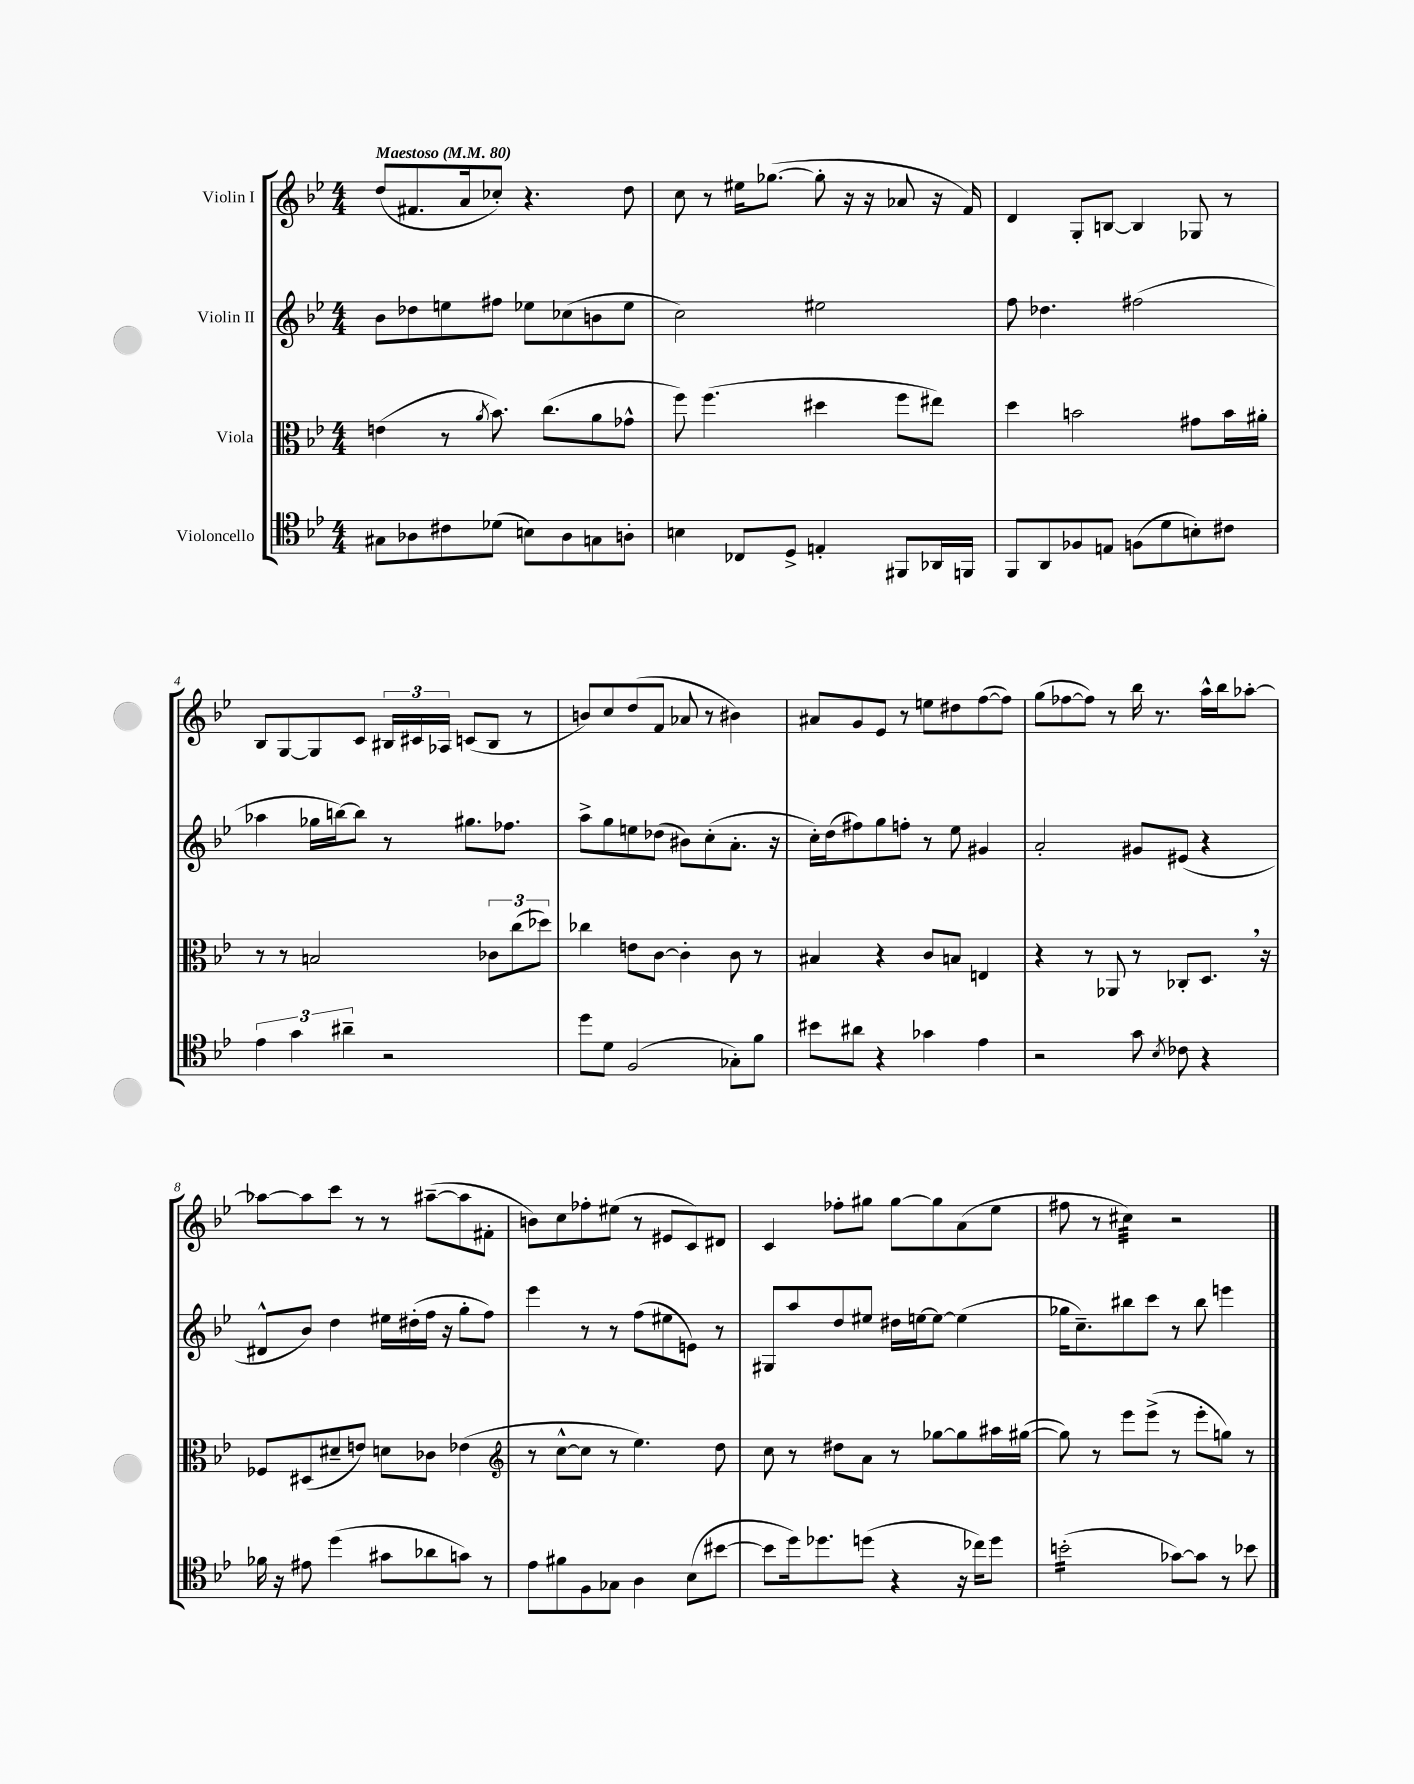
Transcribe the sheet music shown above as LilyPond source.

<<
\new StaffGroup <<
\new Staff = "s0" \with { instrumentName = "Violin I" } {
    \clef treble \key bes \major \numericTimeSignature \time 4/4 \tempo "Maestoso" 4 = 80
    \autoBeamOff d''8[( fis'8. a'16 ces''8]-.) r4. d''8 |
    c''8 r8 eis''16[ ges''8.]~( ges''8-. r16 r16 aes'8 r16 f'16) |
    d'4 g8[-. b8]~ b4 ges8 r8 |
    bes8[ g8~ g8 c'8] \tuplet 3/2 { bis16[ cis'16 aes16] } c'8[( bis8] r8 |
    b'8[) c''8 d''8( f'8] aes'8 r8 bis'4) |
    ais'8[ g'8 ees'8] r8 e''8[ dis''8 f''8~( f''8]) |
    g''8[( fes''8~ fes''8]) r8 bes''16 r8. a''16[-^ bes''16 aes''8]~-. |
    aes''8[~ aes''8 c'''8] r8 r8 ais''8[~--( ais''8 fis'8]-. |
    b'8[) c''8 fes''8-. eis''8]( r8 eis'8[ c'8) dis'8] |
    c'4 fes''8[-. gis''8] gis''8[~ gis''8 a'8( ees''8] |
    fis''8 r8 cis''4:32) r2 \bar "|." |
}
\new Staff = "s1" \with { instrumentName = "Violin II" } {
    \clef treble \key bes \major \numericTimeSignature \time 4/4
    \autoBeamOff bes'8[ des''8 e''8 fis''8] ees''8[ ces''8( b'8 ees''8] |
    c''2) eis''2 |
    f''8 des''4. fis''2( |
    aes''4 ges''16[ b''16~) b''8] r8 gis''8.[ fes''8.] |
    a''8[-> g''8 e''8 des''8]( bis'8[) c''8-.( a'8.]-. r16 |
    c''16[-.) d''16( fis''8) g''8 f''8]-. r8 ees''8 gis'4 |
    a'2-. gis'8[ eis'8]( r4 |
    dis'8[-^ bes'8]) d''4 eis''16[ dis''16-.( f''16] r16 g''8[-. f''8]) |
    ees'''4 r8 r8 f''8[( eis''8 e'8]) r8 |
    gis8[ a''8 d''8 eis''8] dis''16[ e''16~ e''8]~ e''4( |
    ges''16[ c''8.--) bis''8 c'''8] r8 bis''8 e'''4 \bar "|." |
}
\new Staff = "s2" \with { instrumentName = "Viola" } {
    \clef alto \key bes \major \numericTimeSignature \time 4/4
    \autoBeamOff e'4( r8 \acciaccatura { a'8 } bes'8.) c''8.[( a'8 ges'8]-^ |
    f''8) f''4.( dis''4 f''8[ eis''8]) |
    d''4 b'2 gis'8[ b'16 ais'16]-. |
    r8 r8 b2 \tuplet 3/2 { ces'8[ c''8( des''8]) } |
    ces''4 e'8[ c'8]~ c'4-. c'8 r8 |
    bis4 r4 c'8[ b8] e4 |
    r4 r8 aes,8 r8 ces8[-. d8.] \breathe r16 |
    fes8[ dis8( dis'8-- e'8]) d'8[ ces'8] ees'4( |
    \clef treble r8 c''8[~-^ c''8] r8 ees''4.) d''8 |
    c''8 r8 dis''8[ a'8] r8 ges''8[~ ges''8 ais''16 gis''16]~( |
    gis''8) r8 ees'''8[ ees'''8]->( r8 ees'''8[-. g''8]) r8 \bar "|." |
}
\new Staff = "s3" \with { instrumentName = "Violoncello" } {
    \clef tenor \key bes \major \numericTimeSignature \time 4/4
    \autoBeamOff gis8[ aes8 cis'8 des'8]( b8[) aes8 g8 a8]-. |
    b4 ces8[ d8]-> e4-. fis,8[ aes,16 f,16] |
    f,8[ a,8 fes8 e8] f8[( d'8 b8-.) cis'8] |
    \tuplet 3/2 { ees'4 g'4 ais'4-- } r2 |
    d''8[ d'8] f2( ges8[-.) f'8] |
    bis'8[ ais'8] r4 ges'4 ees'4 |
    r2 g'8 \acciaccatura { bes8 } ces'8 r4 |
    fes'16 r16 eis'8 d''4( gis'8[ aes'8 g'8]) r8 |
    ees'8[ fis'8 f8 ges8] a4 bes8[( bis'8]~ |
    bis'8[ d''16) des''8. d''8]( r4 r16 ces''16[) d''8] |
    b'2:16-.( ges'8[~) ges'8] r8 bes'8 \bar "|." |
}
>>
>>
